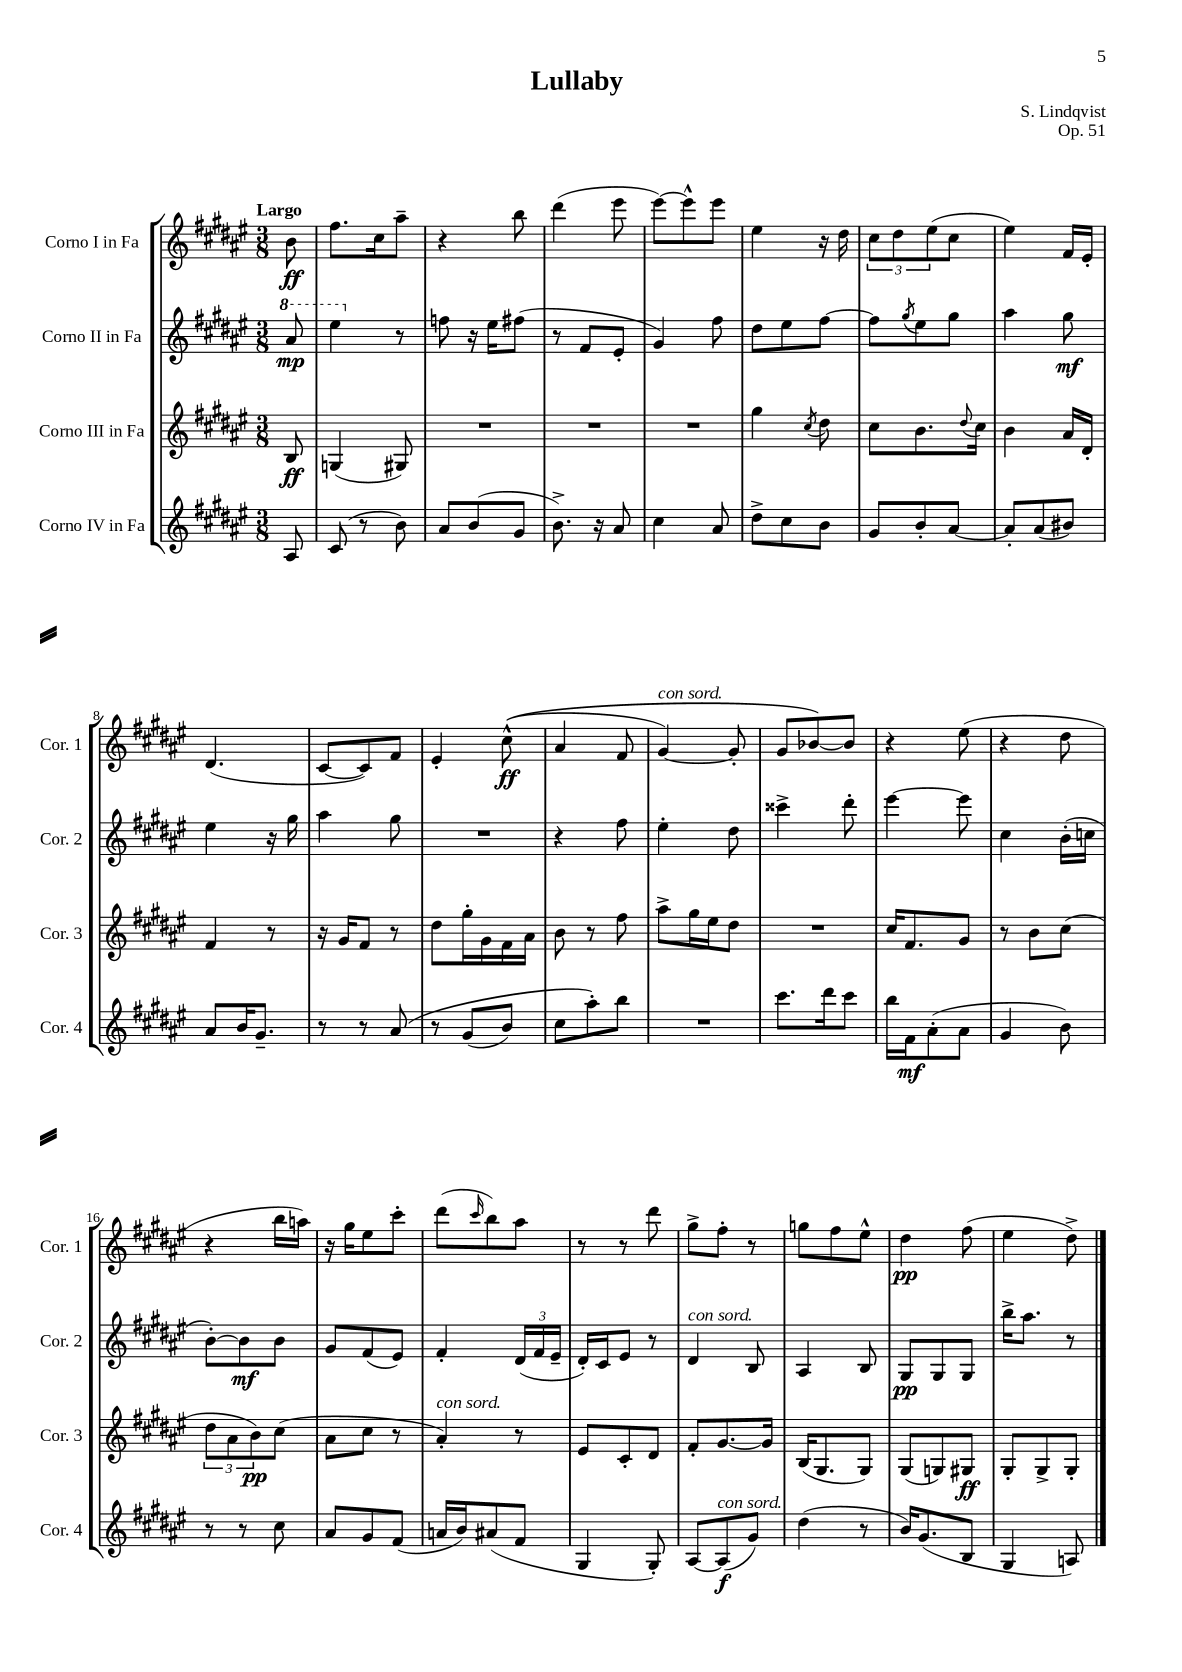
\header { title = "Lullaby" composer = "S. Lindqvist" opus = "Op. 51" }
<<
\new StaffGroup <<
\new Staff = "s0" \with { instrumentName = "Corno I in Fa" shortInstrumentName = "Cor. 1" } {
    \clef treble \key fis \major \numericTimeSignature \time 3/8 \partial 8 \tempo "Largo"
    b'8\ff |
    fis''8. cis''16 ais''8-- |
    r4 b''8 |
    dis'''4( eis'''8 |
    eis'''8~) eis'''8-^ eis'''8 |
    eis''4 r16 dis''16 |
    \tuplet 3/2 { cis''8 dis''8 eis''8( } cis''8 |
    eis''4) fis'16 eis'16-. |
    dis'4.( |
    cis'8~ cis'8) fis'8 |
    eis'4-. cis''8-^\ff(\( |
    ais'4 fis'8 |
    gis'4~^\markup { \italic "con sord." }) gis'8-. |
    gis'8 bes'8~\) bes'8 |
    r4 eis''8( |
    r4 dis''8 |
    r4 b''16 a''16) |
    r16 gis''16 eis''8 cis'''8-. |
    dis'''8( \grace { cis'''16 } b''8) ais''8 |
    r8 r8 dis'''8 |
    gis''8-> fis''8-. r8 |
    g''8 fis''8 eis''8-^ |
    dis''4\pp fis''8( |
    eis''4 dis''8->) \bar "|." |
}
\new Staff = "s1" \with { instrumentName = "Corno II in Fa" shortInstrumentName = "Cor. 2" } {
    \clef treble \key fis \major \numericTimeSignature \time 3/8 \partial 8
    \ottava #1 ais''8\mp |
    eis'''4 \ottava #0 r8 |
    f''8 r16 eis''16 fis''8( |
    r8 fis'8 eis'8-. |
    gis'4) fis''8 |
    dis''8 eis''8 fis''8~ |
    fis''8 \acciaccatura { gis''8 } eis''8 gis''8 |
    ais''4 gis''8\mf |
    eis''4 r16 gis''16 |
    ais''4 gis''8 |
    R4. |
    r4 fis''8 |
    eis''4-. dis''8 |
    cisis'''4-> dis'''8-. |
    eis'''4~ eis'''8 |
    cis''4 b'16-.( c''16 |
    b'8~-.) b'8\mf b'8 |
    gis'8 fis'8( eis'8) |
    fis'4-. \tuplet 3/2 { dis'16( fis'16 eis'16-- } |
    dis'16-.) cis'16 eis'8 r8 |
    dis'4^\markup { \italic "con sord." } b8 |
    ais4 b8 |
    gis8\pp gis8 gis8 |
    b''16-> ais''8. r8 \bar "|." |
}
\new Staff = "s2" \with { instrumentName = "Corno III in Fa" shortInstrumentName = "Cor. 3" } {
    \clef treble \key fis \major \numericTimeSignature \time 3/8 \partial 8
    b8\ff |
    g4( gis8) |
    R4. |
    R4. |
    R4. |
    gis''4 \acciaccatura { cis''8 } dis''8 |
    cis''8 b'8. \appoggiatura { dis''8 } cis''16 |
    b'4 ais'16 dis'16-. |
    fis'4 r8 |
    r16 gis'16 fis'8 r8 |
    dis''8 gis''16-. gis'16 fis'16 ais'16 |
    b'8 r8 fis''8 |
    ais''8-> gis''16 eis''16 dis''8 |
    R4. |
    cis''16 fis'8. gis'8 |
    r8 b'8 cis''8( |
    \tuplet 3/2 { dis''8 ais'8 b'8\pp) } cis''8( |
    ais'8 cis''8 r8 |
    ais'4-.^\markup { \italic "con sord." }) r8 |
    eis'8 cis'8-. dis'8 |
    fis'8-. gis'8.~ gis'16 |
    b16( gis8. gis8) |
    gis8( g8) gis8\ff |
    gis8-. gis8-> gis8-. \bar "|." |
}
\new Staff = "s3" \with { instrumentName = "Corno IV in Fa" shortInstrumentName = "Cor. 4" } {
    \clef treble \key fis \major \numericTimeSignature \time 3/8 \partial 8
    ais8 |
    cis'8( r8 b'8) |
    ais'8 b'8( gis'8 |
    b'8.->) r16 ais'8 |
    cis''4 ais'8 |
    dis''8-> cis''8 b'8 |
    gis'8 b'8-. ais'8~ |
    ais'8-. ais'8( bis'8) |
    ais'8 b'16 gis'8.-- |
    r8 r8 ais'8\( |
    r8 gis'8( b'8) |
    cis''8 ais''8-.\) b''8 |
    R4. |
    cis'''8. dis'''16 cis'''8 |
    b''16 fis'16\mf ais'8-.( ais'8 |
    gis'4 b'8) |
    r8 r8 cis''8 |
    ais'8 gis'8 fis'8( |
    a'16 b'16) ais'8( fis'8 |
    gis4 gis8-.) |
    ais8~ ais8\f^\markup { \italic "con sord." }( gis'8) |
    dis''4( r8 |
    b'16) gis'8.( b8 |
    gis4 a8) \bar "|." |
}
>>
>>
